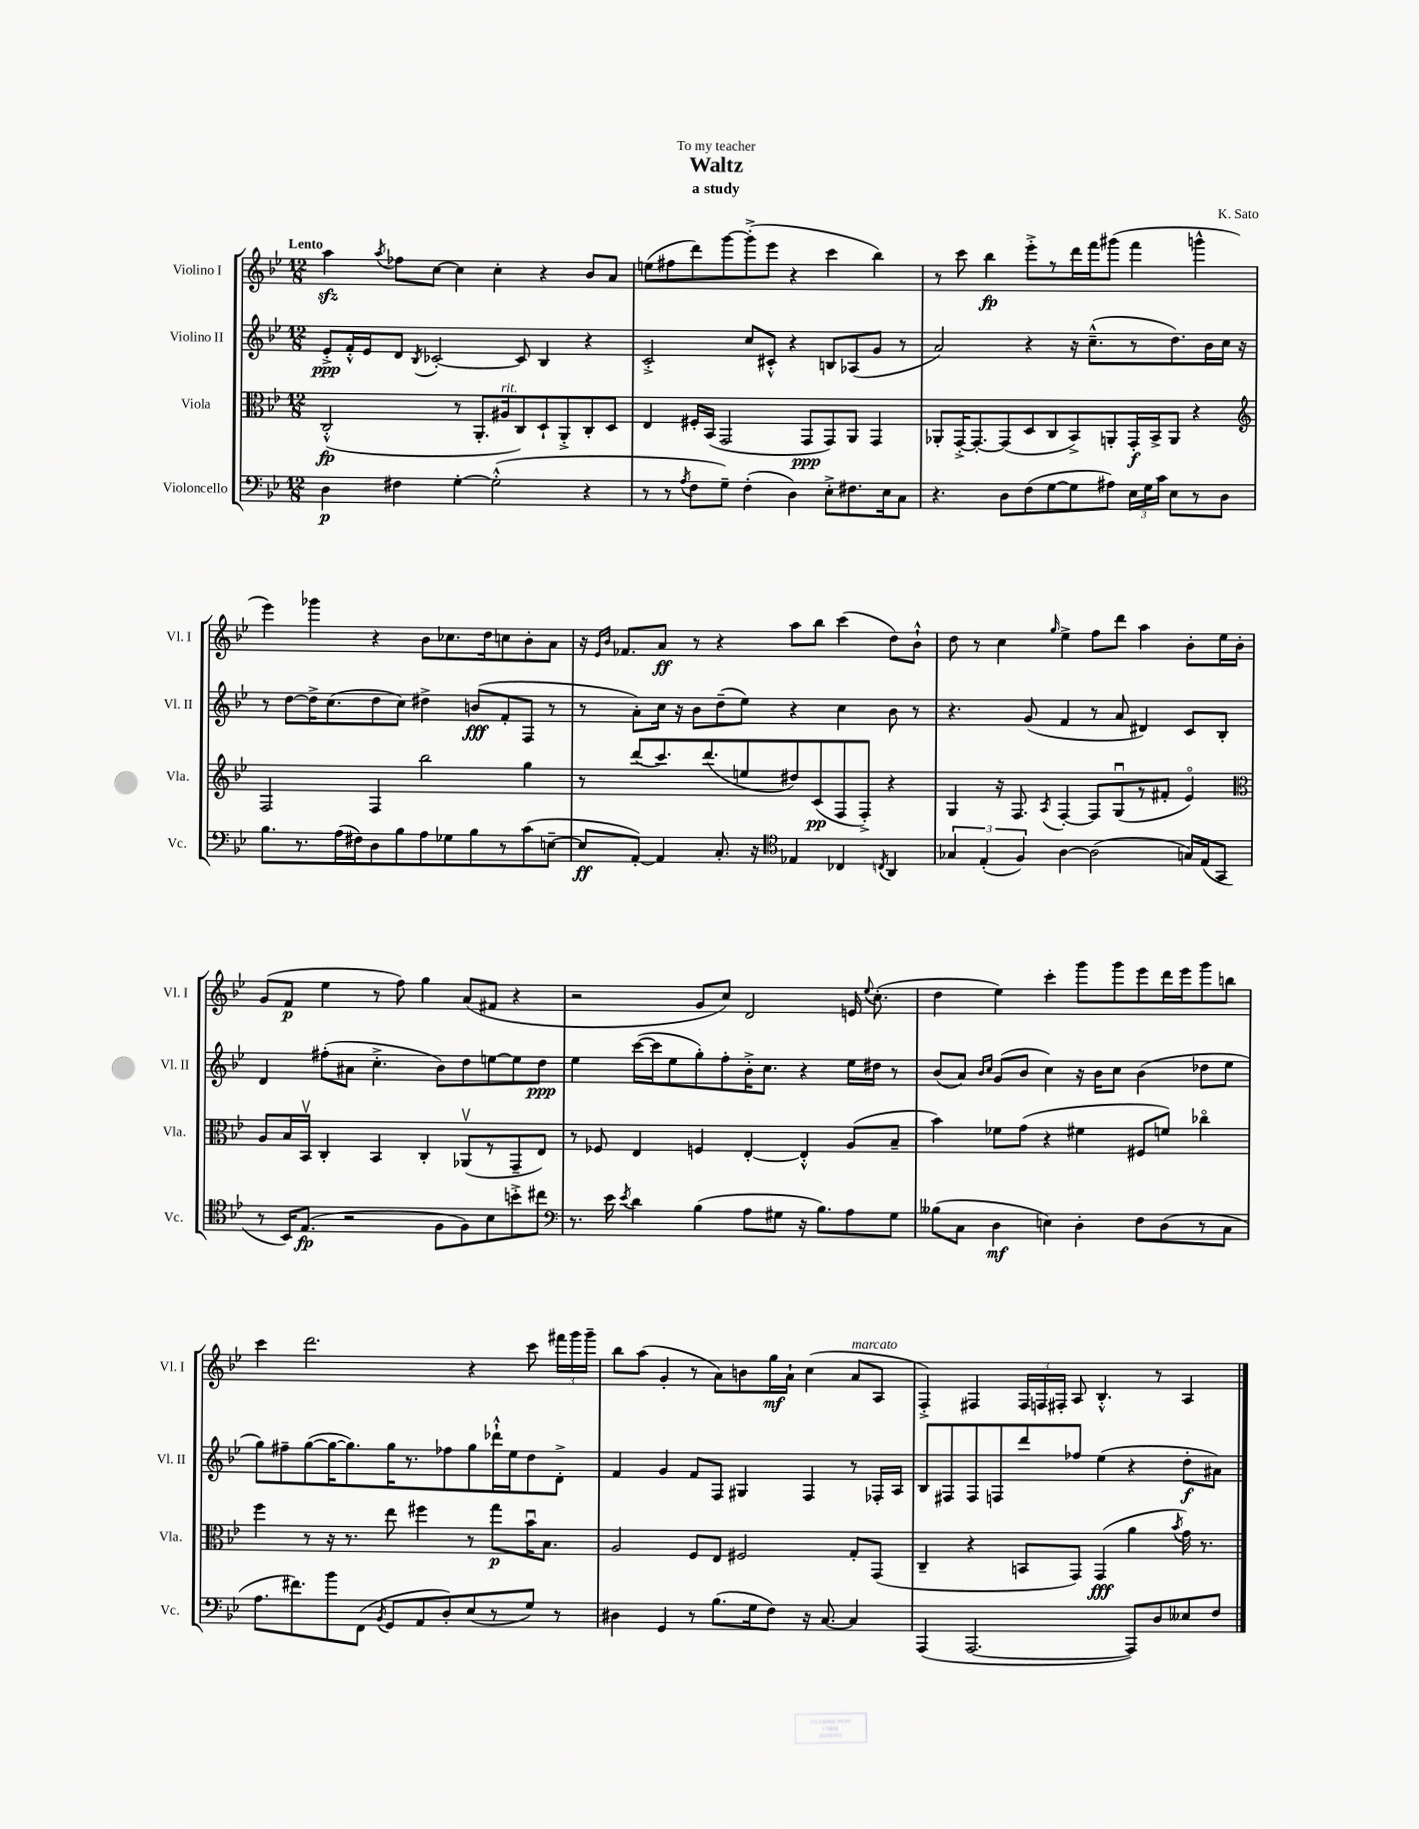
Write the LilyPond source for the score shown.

\header { title = "Waltz" composer = "K. Sato" subtitle = "a study" dedication = "To my teacher" }
<<
\new StaffGroup <<
\new Staff = "s0" \with { instrumentName = "Violino I" shortInstrumentName = "Vl. I" } {
    \clef treble \key bes \major \numericTimeSignature \time 12/8 \tempo "Lento"
    \autoBeamOff a''4\sfz \acciaccatura { a''8 } fes''8[ c''8]~ c''4 c''4-. r4 bes'8[ a'8] |
    e''8[( fis''8 d'''8) g'''8~ g'''8-.->( ees'''8] r4 c'''4 bes''4) |
    r8 c'''8 bes''4\fp ees'''8[-.-> r8 d'''16 f'''16 gis'''8]( f'''4 g'''4-^ |
    ees'''4) ges'''4 r4 bes'8[ ces''8. d''16 c''8 bes'8-. a'8] |
    r16 \grace { ees'16[ bes'16] } fes'8.[ a'8]\ff r8 r4 a''8[ bes''8] c'''4( d''8[) bes'8]-!-^ |
    d''8 r8 c''4 \grace { g''16 } ees''4-> f''8[ d'''8] a''4 bes'8[-. ees''16 bes'16]-. |
    g'8[( f'8]\p ees''4 r8 f''8) g''4 a'8[( fis'8] r4 |
    r2 g'8[ c''8]) d'2 e'16 \appoggiatura { ees''8 } c''8.-.( |
    d''4 ees''4) c'''4-. g'''8[ g'''8 ees'''8 d'''16 ees'''16 g'''8 b''8] |
    c'''4 d'''2. r4 c'''8 \tuplet 3/2 { fis'''16[ g'''16 g'''16]-- } |
    bes''8[ a''8]( g'4-. r8 a'8[) b'8 g''16\mf a'16]-! c''4( a'8[^\markup { \italic "marcato" } a8] |
    f4-.->) fis4 \tuplet 3/2 { fis16[ f16 fis16]-. } a8 bes4.-.-^ r8 a4 \bar "|." |
}
\new Staff = "s1" \with { instrumentName = "Violino II" shortInstrumentName = "Vl. II" } {
    \clef treble \key bes \major \numericTimeSignature \time 12/8
    \autoBeamOff ees'8[-.->\ppp f'16-.-^ ees'16 d'8] \acciaccatura { bes8 } ces'2~-. ces'8 bes4 r4 |
    c'2-.-> c''8[ cis'8]-.-^ r4 b8[ aes8( g'8] r8 |
    a'2) r4 r16 c''8.[---^( r8 d''8.) bes'16 c''16] r16 |
    r8 d''8[~ d''16-> c''8.( d''8 c''8]) dis''4-> b'8[\fff( f'8-. f8] r8 |
    r8 a'8[-.) c''16] r16 bes'8[ d''8--( ees''8]) r4 c''4 bes'8 r8 |
    r4. g'8( f'4 r8 a'8 dis'4) c'8[ bes8]-. |
    d'4 fis''8[-.( ais'8] c''4.-.-> bes'8[) d''8 e''8~ e''8 d''8]\ppp |
    ees''4 c'''16[~( c'''16 ees''8 g''8-.) f''8-. bes'16-.-> c''8.] r4 ees''16[ dis''16] r8 |
    bes'8[( a'8]) \grace { bes'16[ c''16] } g'8[( bes'8] c''4) r16 bes'16[ c''8] bes'4( des''8[ ees''8] |
    g''8[) fis''8-- g''8~( g''16~ g''8.) g''16 r8. fes''8 g''8 des'''16-!-^ ees''16 d''8 d'8]-.-> |
    f'4 g'4 f'8[ f8] gis4 f4 r8 fes16[-. a16] |
    bes8[ fis8 fis8 f8 d'''8 fes''8] ees''4( r4 d''8[-.\f ais'8]) \bar "|." |
}
\new Staff = "s2" \with { instrumentName = "Viola" shortInstrumentName = "Vla." } {
    \clef alto \key bes \major \numericTimeSignature \time 12/8
    \autoBeamOff c2-.-^\fp( r8 a,8.[-. ais16^\markup { \italic "rit." } c8) d8-! a,8-.-> c8-. d8] |
    ees4 fis16[-. bes,16]( g,2 g,8[\ppp g,8) a,8] g,4 |
    aes,8[-. g,16~-.-> g,8.~-. g,8( d8 c8 bes,8->) a,8-. g,16-.\f bes,16-> a,8] r4 |
    \clef treble f2 f4 bes''2 g''4 |
    r8 d'''8[( c'''8.) d'''8.( e''8 dis''8) c'8\pp( f8 f8]-.->) r4 |
    g4 r16 f8. \acciaccatura { a8 } f4~-. f8[ g8\downbow( r8 fis'8]-. ees'4\flageolet) |
    \clef alto a8[ bes16 bes,16]\upbow c4-. bes,4 c4-. aes,8[\upbow( r8 g,8-- ees8]) |
    r8 fes8 ees4 f4 ees4~-. ees4-.-^ a8[( bes8]-- |
    bes'4) fes'8[ g'8]( r4 fis'4 fis8[ f'8]) ces''4\flageolet |
    f''4 r8 r16 r8. ees''8 fis''4 r8 g''8[\p bes'16\downbow bes8.] |
    a2 f8[ ees8] fis2 g8[-. g,8]( |
    c4-- r4 b,8[ g,8]) g,4\fff( a'4 \acciaccatura { bes'8 } g'16) r8. \bar "|." |
}
\new Staff = "s3" \with { instrumentName = "Violoncello" shortInstrumentName = "Vc." } {
    \clef bass \key bes \major \numericTimeSignature \time 12/8
    \autoBeamOff d4\p fis4 g4~-. g2-.-^( r4 |
    r8 r8 \acciaccatura { a8 } f8[ g8]--) f4-.( d4) ees8[-.-> fis8. ees16 c8] |
    r4. d8[ f8( g8~ g8 ais8]) \tuplet 3/2 { ees16[ g16 c'16] } ees8[ r8 d8] |
    bes8.[ r8. a16( fis16) d8 bes8 a8 ges8 bes8 r8 c'8( e8]~-- |
    e8[\ff a,8]~-.) a,4 c8.-. r16 \clef tenor ees4 ces4 \acciaccatura { c8 } a,4 |
    \tuplet 3/2 { ges4 ees4-.( f4) } a4~ a2( g16[) ees16( g,8] |
    r8 bes,16[) ees8.]\fp( r2 f8[ f8) bes8 b'8-.-> cis''8] |
    \clef bass r8. ees'16 \acciaccatura { ees'8 } d'4 bes4( a8[ gis8] r16 bes8.[) a8 gis8] |
    beses8[( c8] d4\mf e4) d4-. f8[ d8( r8 c8] |
    a8.[ fis'8.) bes'8 f,8]( \acciaccatura { bes,8 } g,8[ a,8 d8-.) ees8( r8 g8]) r8 |
    dis4 g,4 r8 bes8.[( g16 f8]) r16 c8.~ c4 |
    a,,4( a,,2.~ a,,8[) d8 eeses8 f8] \bar "|." |
}
>>
>>
\layout { \context { \Score \remove "Bar_number_engraver" } }
